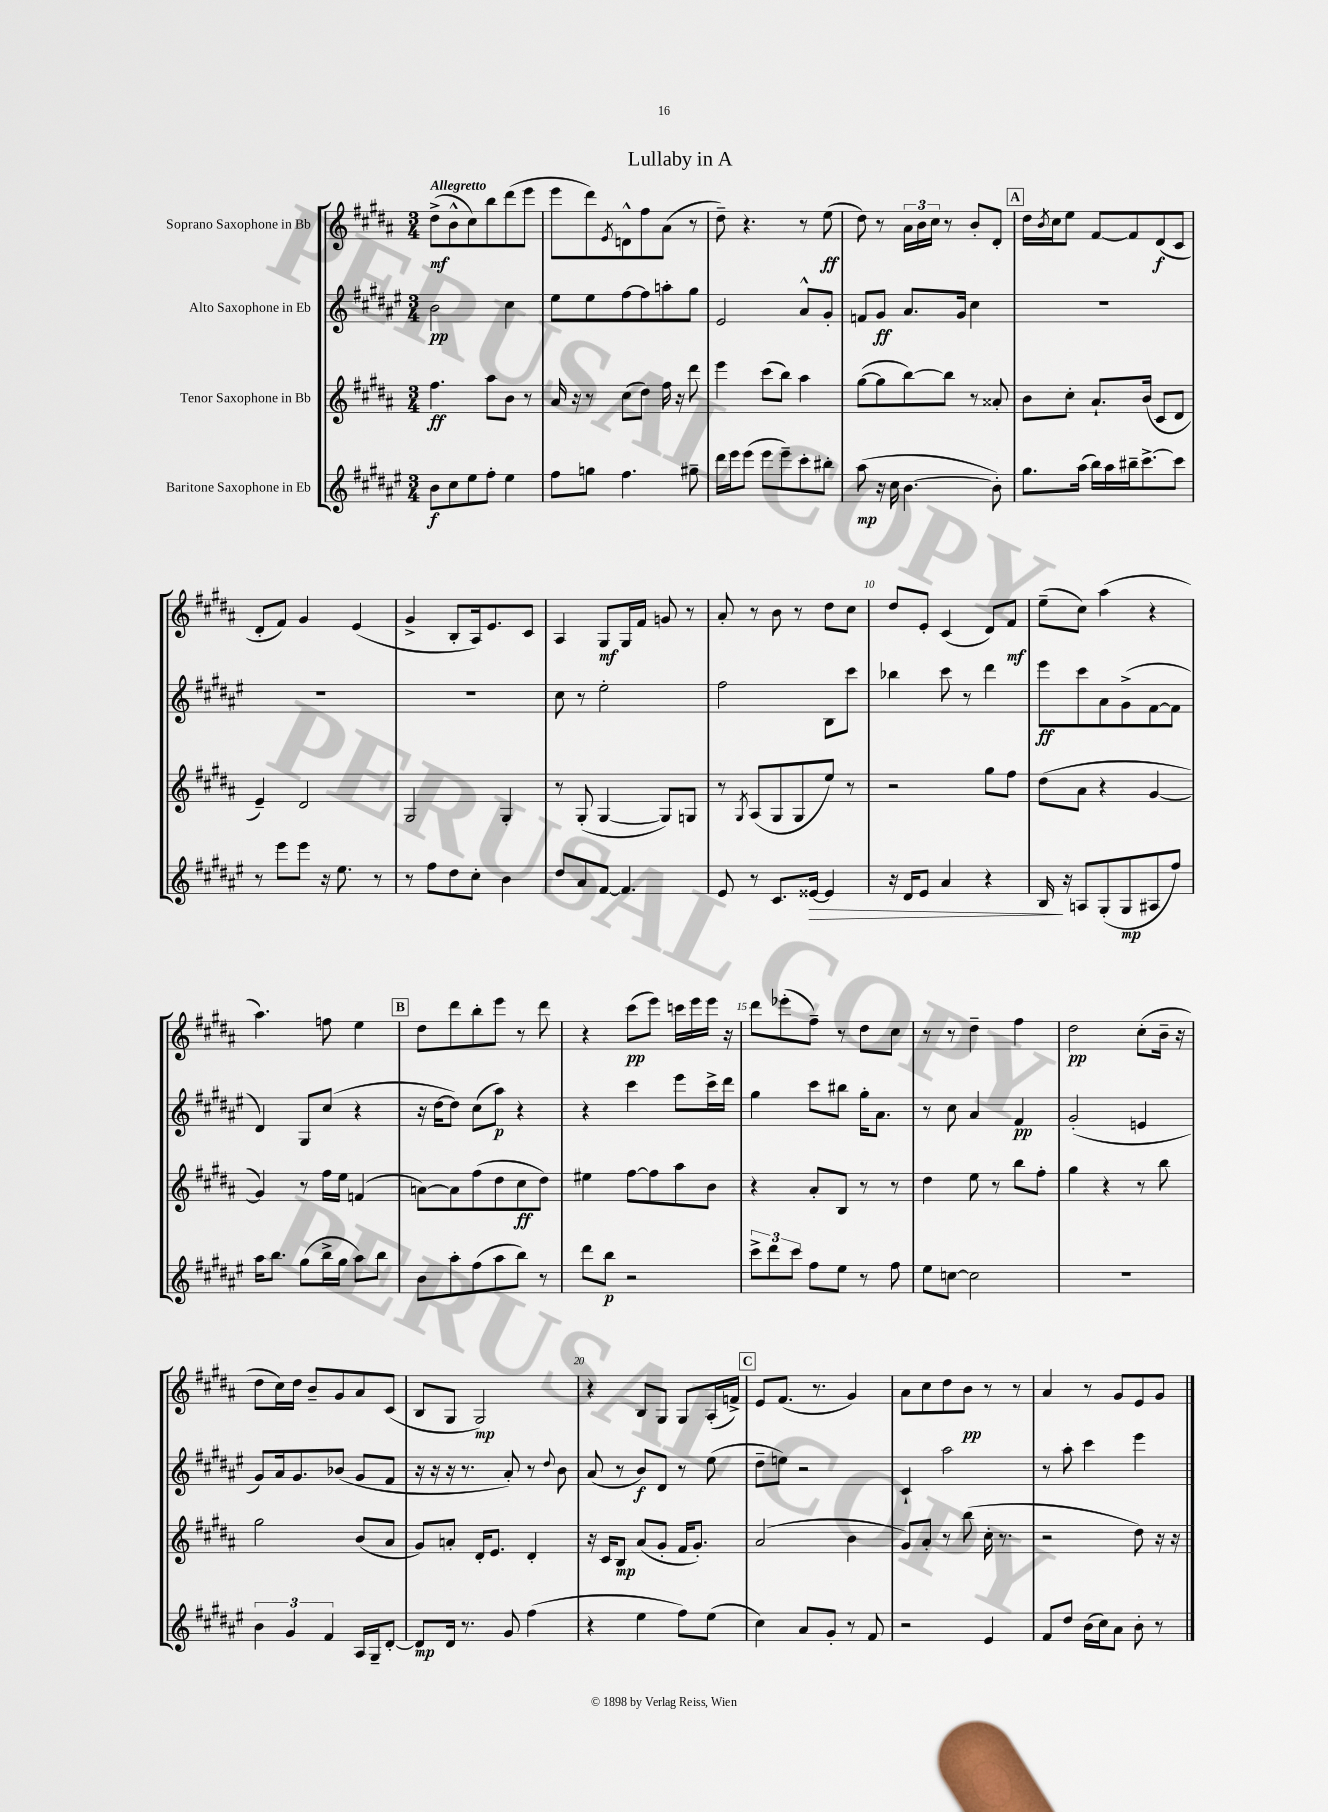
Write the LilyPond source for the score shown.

\header { title = "Lullaby in A" }
<<
\new StaffGroup <<
\new Staff = "s0" \with { instrumentName = "Soprano Saxophone in Bb" } {
    \clef treble \key b \major \numericTimeSignature \time 3/4 \tempo "Allegretto"
    dis''8->\mf( b'8-^ cis''8) b''8 dis'''8( e'''8 |
    e'''8 dis'''8) \acciaccatura { e'8 } d'8-^ fis''8 ais'8( r8 |
    dis''8--) r4. r8 e''8\ff( |
    dis''8) r8 \tuplet 3/2 { ais'16 b'16 cis''16 } r8 b'8-. dis'8-. |
    \mark \markup { \box "A" } dis''16 \acciaccatura { b'8 } cis''16 e''8 fis'8~ fis'8 dis'8\f( cis'8 |
    dis'8-. fis'8) gis'4 e'4( |
    gis'4-> b8-. ais16) e'8. cis'8 |
    ais4 gis8\mf gis16 fis'16 g'8 r8 |
    ais'8-. r8 b'8 r8 dis''8 cis''8 |
    dis''8 e'8-. cis'4( dis'8) fis'8\mf |
    e''8--( cis''8) ais''4( r4 |
    ais''4.) f''8 e''4 |
    \mark \markup { \box "B" } dis''8 dis'''8 b''8-. e'''8 r8 dis'''8 |
    r4 cis'''8\pp( e'''8) c'''16 e'''16 e'''16 r16 |
    dis'''8 ees'''8-.( fis''8--) r8 dis''8 cis''8 |
    r8 r8 dis''4-- fis''4 |
    dis''2\pp cis''8-.( b'16-- r16 |
    dis''8 cis''16) dis''16 b'8-- gis'8 ais'8 cis'8( |
    b8 gis8 gis2\mp) |
    r4 b8 gis8 gis8 ais16-.( f'16->) |
    \mark \markup { \box "C" } e'8 fis'8.( r8. gis'4) |
    ais'8 cis''8 dis''8 b'8\pp r8 r8 |
    ais'4 r8 gis'8 e'8 gis'8 \bar "|." |
}
\new Staff = "s1" \with { instrumentName = "Alto Saxophone in Eb" } {
    \clef treble \key fis \major \numericTimeSignature \time 3/4
    b'2\pp cis''4 |
    eis''8 eis''8 fis''8~ fis''8 a''8-. gis''8 |
    eis'2 ais'8-^ gis'8-. |
    f'8 gis'8\ff ais'8. gis'16 cis''4 |
    \mark \markup { \box "A" } R2. |
    R2. |
    R2. |
    cis''8 r8 eis''2-. |
    fis''2 b8 cis'''8 |
    bes''4 cis'''8 r8 dis'''4 |
    eis'''8\ff cis'''8 ais'8 gis'8->( fis'8~ fis'8 |
    dis'4) gis8 cis''8( r4 |
    \mark \markup { \box "B" } r16 dis''16~ dis''8) cis''8( ais''8\p) r4 |
    r4 cis'''4 eis'''8 cis'''16-> dis'''16 |
    gis''4 cis'''8 bis''8 gis''16-. ais'8. |
    r8 cis''8 ais'4 fis'4\pp |
    gis'2-.( e'4 |
    gis'8) ais'16 gis'8. bes'8( gis'8 fis'8 |
    r16 r16 r16 r8. ais'8-.) r8 \appoggiatura { dis''8 } b'8 |
    ais'8( r8 b'8\f) dis'8 r8 eis''8( |
    \mark \markup { \box "C" } dis''8-- e''8) r2 |
    cis'4-! ais''2 |
    r8 ais''8-. cis'''4 eis'''4 \bar "|." |
}
\new Staff = "s2" \with { instrumentName = "Tenor Saxophone in Bb" } {
    \clef treble \key b \major \numericTimeSignature \time 3/4
    fis''4.\ff ais''8 b'8 r8 |
    ais'16 r16 r8 cis''8( dis''8) fis''16 r16 dis'''8 |
    e'''4 cis'''8( b''8) ais''4 |
    gis''8~( gis''8 b''8~) b''8 r8 aisis'8-. |
    \mark \markup { \box "A" } b'8 cis''8-. ais'8.-! b'16( cis'8 dis'8 |
    e'4--) dis'2 |
    gis2 gis4-. |
    r8 gis8-.( gis4~ gis8) g8 |
    r8 \acciaccatura { gis8 } ais8( gis8 gis8 e''8) r8 |
    r2 gis''8 fis''8 |
    dis''8( ais'8 r4 gis'4~ |
    gis'4) r8 fis''16 e''16 f'4( |
    \mark \markup { \box "B" } a'8~) a'8 fis''8( dis''8 cis''8\ff dis''8) |
    eis''4 fis''8~ fis''8 ais''8 b'8 |
    r4 ais'8-. b8 r8 r8 |
    dis''4 e''8 r8 b''8 fis''8-. |
    gis''4 r4 r8 b''8 |
    gis''2 b'8( ais'8 |
    gis'8) a'8-. dis'16-. e'8. dis'4-. |
    r16 cis'16 b8\mp ais'8( gis'8-. fis'16 gis'8.-.) |
    \mark \markup { \box "C" } ais'2( b'4 |
    gis'8) ais'8-. r8 b''8( cis''16-. r8. |
    r2 dis''8) r16 r16 \bar "|." |
}
\new Staff = "s3" \with { instrumentName = "Baritone Saxophone in Eb" } {
    \clef treble \key fis \major \numericTimeSignature \time 3/4
    b'8\f cis''8 eis''8 fis''8-. eis''4 |
    fis''8 g''8 fis''4. gis''8-- |
    dis'''16 eis'''16 eis'''8( eis'''8 eis'''8--) cis'''8-. bis''8-. |
    ais''8\mp( r16 cis''16 b'4.~ b'8-.) |
    \mark \markup { \box "A" } gis''8. ais''16( b''16) ais''16 bis''16-- cis'''8.~-> cis'''8 |
    r8 eis'''8 eis'''8 r16 eis''8. r8 |
    r8 fis''8 dis''8 cis''8-. b'4 |
    dis''8 ais'8 fis'8~ fis'4. |
    eis'8 r8 cis'8. eisis'16~\> eisis'4 |
    r16 dis'16 eis'8 ais'4 r4 |
    b16\! r16 a8 gis8-.( gis8\mp ais8 fis''8) |
    ais''16 b''8. gis''8( b''16-> gis''16 ais''8) b''8 |
    \mark \markup { \box "B" } b'8 ais''8-. fis''8( ais''8 b''8) r8 |
    dis'''8 b''8\p r2 |
    \tuplet 3/2 { cis'''8-> dis'''8 cis'''8 } fis''8 eis''8 r8 fis''8 |
    eis''8 c''8~ c''2 |
    R2. |
    \tuplet 3/2 { b'4 gis'4 fis'4 } ais16 gis16-- dis'8~-. |
    dis'8\mp dis'16 r8. gis'8 fis''4( |
    r4 eis''4 fis''8) eis''8( |
    \mark \markup { \box "C" } cis''4) ais'8 gis'8-. r8 fis'8 |
    r2 eis'4 |
    fis'8 dis''8 b'16( cis''16) ais'8 b'8-. r8 \bar "|." |
}
>>
>>
\layout { \context { \Score \override BarNumber.break-visibility = ##(#f #t #t) barNumberVisibility = #(every-nth-bar-number-visible 5) } }
